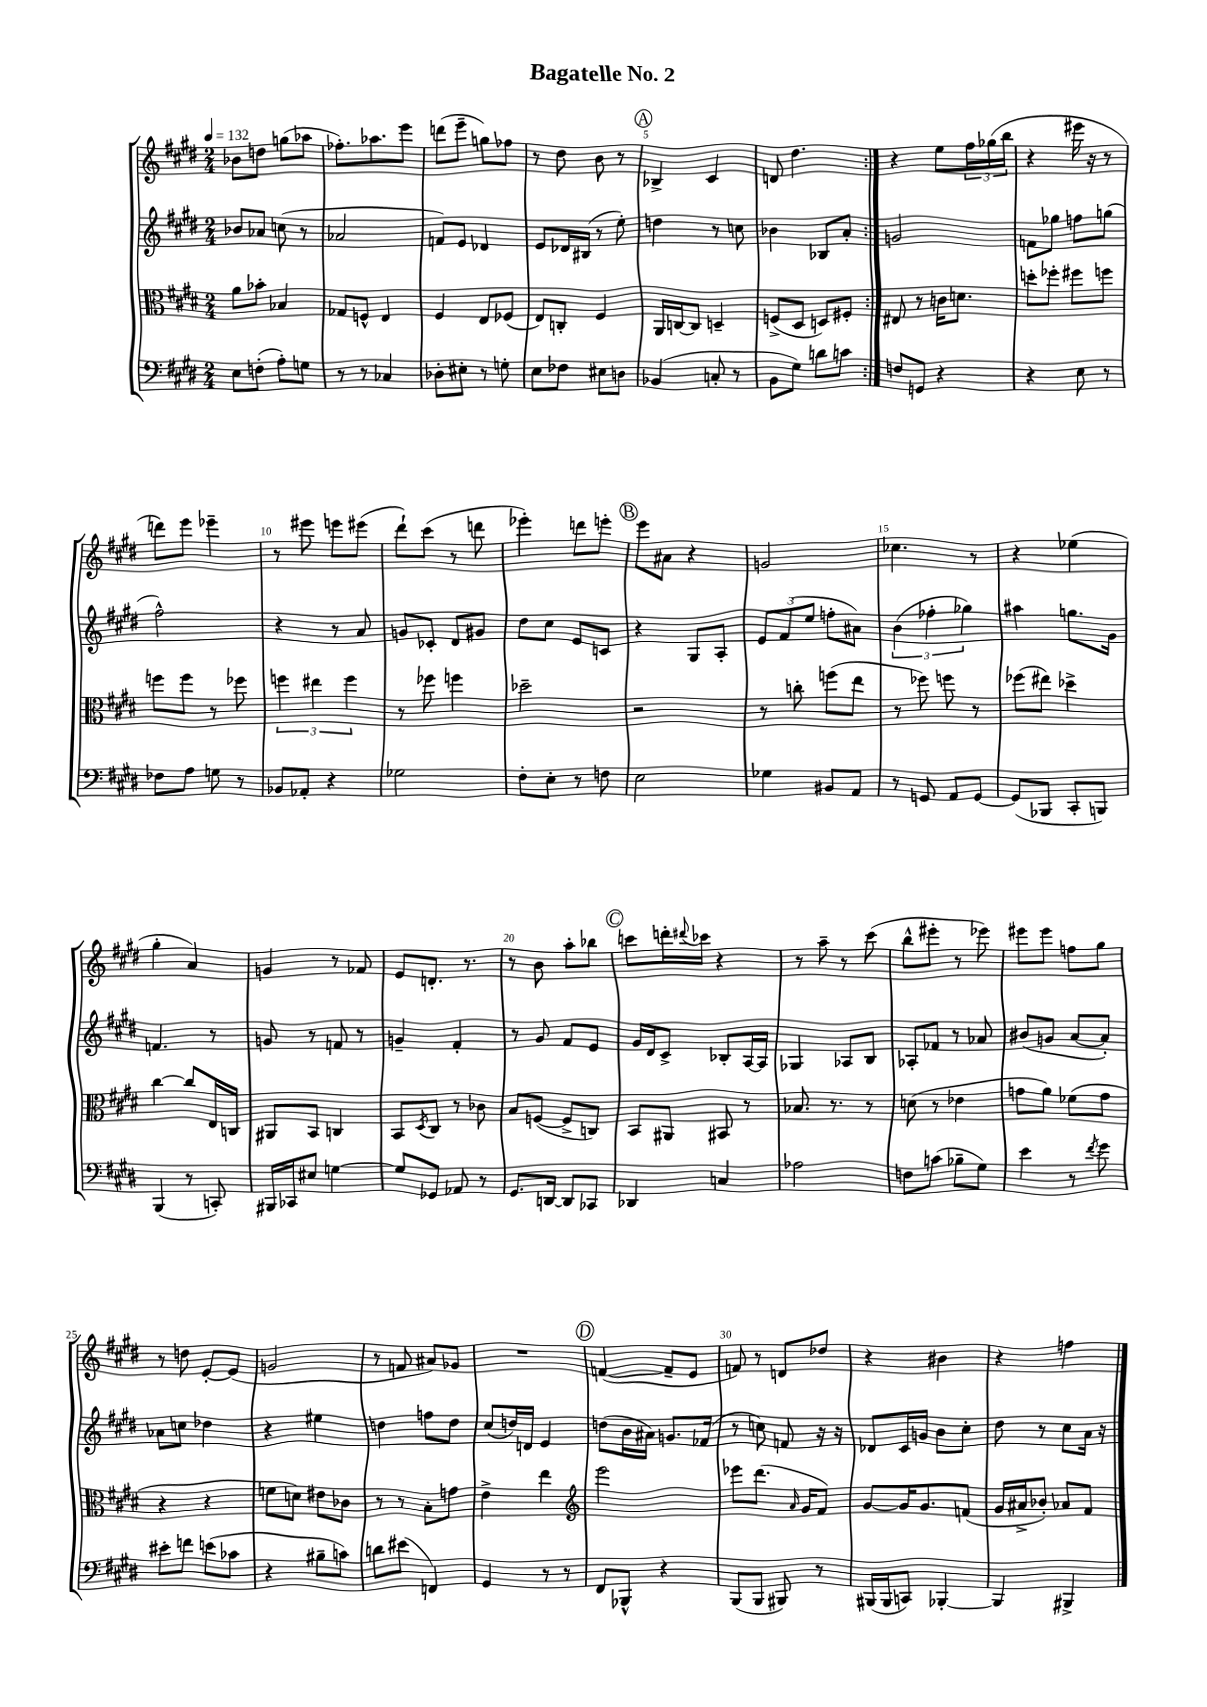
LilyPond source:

\header { title = "Bagatelle No. 2" }
<<
\new StaffGroup <<
\new Staff = "s0" {
    \clef treble \key e \major \numericTimeSignature \time 2/4 \tempo 4 = 132
    \repeat volta 2 { bes'8 d''8 g''8( aes''8 |
    fes''8.-.) aes''8. e'''8 |
    d'''8( e'''8-- g''8) fes''8 |
    r8 dis''8 b'8 r8 |
    \mark \markup { \circle "A" } bes4-> cis'4 |
    d'8 dis''4. | }
    r4 e''8 \tuplet 3/2 { fis''16 ges''16( b''16 } |
    r4 eis'''16 r16 r8 |
    d'''8) e'''8 ees'''4-- |
    r8 eis'''8 e'''8 eis'''8( |
    dis'''8-!) cis'''8( r8 d'''8 |
    ees'''4-.) d'''8 e'''8-. |
    \mark \markup { \circle "B" } e'''8 ais'8 r4 |
    g'2 |
    ces''4. r8 |
    r4 ees''4( |
    gis''4-. a'4) |
    g'4 r8 fes'8 |
    e'8 d'8.-. r8. |
    r8 b'8 a''8-. bes''8 |
    \mark \markup { \circle "C" } c'''8 d'''16-. \appoggiatura { dis'''8 } ces'''16 r4 |
    r8 a''8-- r8 cis'''8( |
    b''8-^ eis'''8-. r8 ees'''8) |
    eis'''8 eis'''8 f''8 gis''8 |
    r8 d''8 e'8~-. e'8( |
    g'2 |
    r8 f'8 ais'8) ges'8 |
    R2 |
    \mark \markup { \circle "D" } f'4~( f'8-- e'8 |
    f'8) r8 d'8 des''8 |
    r4 bis'4 |
    r4 f''4 \bar "|." |
}
\new Staff = "s1" {
    \clef treble \key e \major \numericTimeSignature \time 2/4
    \repeat volta 2 { bes'8 aes'8 c''8( r8 |
    aes'2 |
    f'8) e'8 des'4 |
    e'8 des'16 bis16( r8 e''8-.) |
    \mark \markup { \circle "A" } d''4 r8 c''8 |
    bes'4 bes8 a'8-. | }
    g'2 |
    f'8 ges''8 f''8 g''8( |
    fis''2-^) |
    r4 r8 a'8 |
    g'8 ces'8-. dis'8 gis'8 |
    dis''8 cis''8 e'8 c'8 |
    \mark \markup { \circle "B" } r4 gis8 a8-. |
    \tuplet 3/2 { e'8 fis'8( e''8 } f''8-. ais'8) |
    \tuplet 3/2 { b'4( fes''4-. ges''4) } |
    ais''4 g''8. gis'16 |
    f'4. r8 |
    g'8 r8 f'8 r8 |
    g'4-- fis'4-. |
    r8 gis'8 fis'8 e'8 |
    \mark \markup { \circle "C" } gis'16 dis'16 cis'8-> bes8-. a16~ a16 |
    ges4 aes8 b8 |
    aes8-. fes'8 r8 aes'8 |
    bis'8( g'8 a'8~ a'8-.) |
    aes'8 c''8 des''4 |
    r4 eis''4 |
    d''4 f''8 d''8 |
    cis''8( d''16) d'16 e'4 |
    \mark \markup { \circle "D" } d''8( b'16 ais'16) g'8. fes'16( |
    r8 c''8) f'8 r16 r16 |
    des'8 cis'16 g'16 b'8 cis''8-. |
    dis''8 r8 cis''8 a'16 r16 \bar "|." |
}
\new Staff = "s2" {
    \clef alto \key e \major \numericTimeSignature \time 2/4
    \repeat volta 2 { a'8 bes'8-. bes4 |
    ges8 f8-^ e4 |
    fis4 e8 fes8( |
    e8) c8-. fis4 |
    \mark \markup { \circle "A" } a,16 c16~ c8 d4-- |
    f8->( dis8 d8) fis8-. | }
    eis8 r8 c'16 d'8. |
    d''8-. fes''8-. fis''8 f''8 |
    f''8 f''8 r8 fes''8 |
    \tuplet 3/2 { f''4 eis''4 f''4 } |
    r8 fes''8 f''4 |
    des''2-- |
    \mark \markup { \circle "B" } r2 |
    r8 c''8-. f''8( e''8 |
    r8 fes''8) f''8 r8 |
    fes''8( eis''8) des''4-> |
    cis''4~ cis''8 e16 c16 |
    ais,8 b,8 c4 |
    b,8 \acciaccatura { dis8 } cis8 r8 ces'8 |
    b8 f8~( f8-> c8) |
    \mark \markup { \circle "C" } b,8 ais,8 bis,8 r8 |
    bes8. r8. r8 |
    d'8( r8 ees'4 |
    g'8 a'8) fes'8( g'8 |
    r4 r4 |
    f'8 d'8) eis'8 ces'8 |
    r8 r8 b8-. g'8 |
    e'4-> e''4 |
    \mark \markup { \circle "D" } \clef treble e'''2 |
    ees'''8 dis'''8.( \grace { a'16 } gis'16 fis'8) |
    gis'8~ gis'16 gis'8. f'8( |
    gis'16 ais'16-> bes'8-.) aes'8 fis'8 \bar "|." |
}
\new Staff = "s3" {
    \clef bass \key e \major \numericTimeSignature \time 2/4
    \repeat volta 2 { e8 f8-.( a8-.) g8 |
    r8 r8 ces4 |
    des8-. eis8-. r8 g8-. |
    e8 fes8 eis8 d8 |
    \mark \markup { \circle "A" } bes,4( c8-. r8 |
    b,8 gis8) d'8 c'8 | }
    f8 g,8 r4 |
    r4 e8 r8 |
    fes8 a8 g8 r8 |
    bes,8 aes,8-. r4 |
    ges2 |
    fis8-. e8-. r8 f8 |
    \mark \markup { \circle "B" } e2 |
    ges4 bis,8 a,8 |
    r8 g,8 a,8 g,8~ |
    g,8( bes,,8 cis,8-. b,,8) |
    b,,4( r8 c,8-.) |
    bis,,16 ces,16 eis8 g4~ |
    g8 ges,8 aes,8 r8 |
    gis,8. d,16~ d,8 ces,8 |
    \mark \markup { \circle "C" } des,4 c4 |
    aes2 |
    f8 c'8( bes8-- gis8) |
    e'4 r8 \acciaccatura { fis'8 } gis'8 |
    eis'8-. f'8 e'8( ces'8 |
    r4 bis8-- c'8) |
    d'8 eis'8( f,4) |
    gis,4 r8 r8 |
    \mark \markup { \circle "D" } fis,8 bes,,8-^ r4 |
    b,,8( b,,8 bis,,8) r8 |
    bis,,16( bis,,16 c,8) bes,,4~-. |
    bes,,4 bis,,4-> \bar "|." |
}
>>
>>
\layout { \context { \Score \override BarNumber.break-visibility = ##(#f #t #t) barNumberVisibility = #(every-nth-bar-number-visible 5) } }
